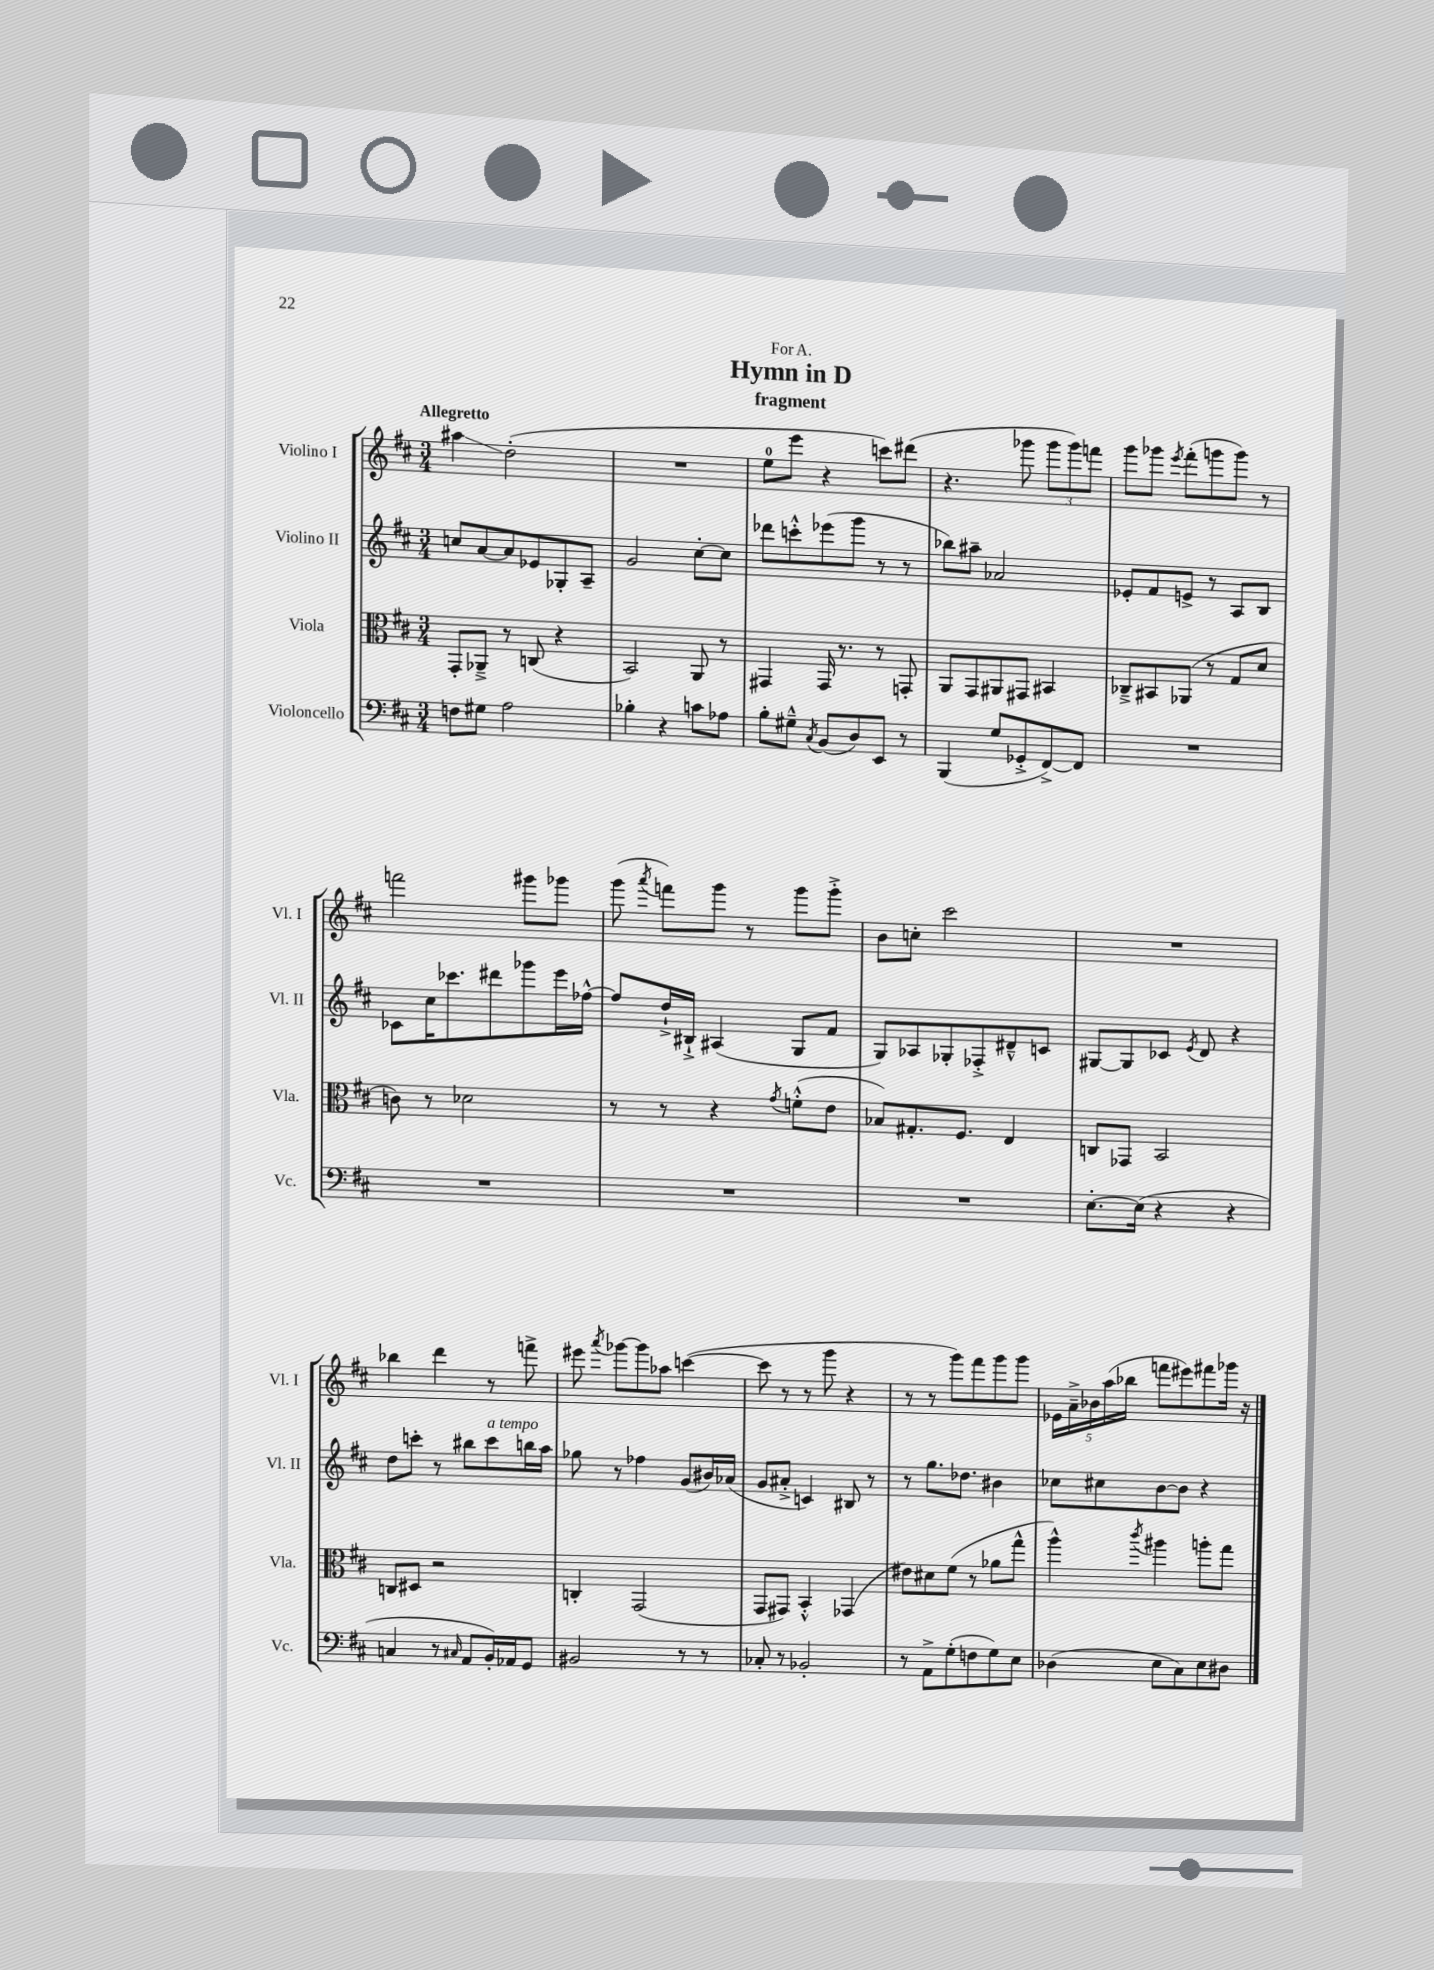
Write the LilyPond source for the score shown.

\header { title = "Hymn in D" subtitle = "fragment" dedication = "For A." }
<<
\new StaffGroup <<
\new Staff = "s0" \with { instrumentName = "Violino I" shortInstrumentName = "Vl. I" } {
    \clef treble \key d \major \numericTimeSignature \time 3/4 \tempo "Allegretto"
    \autoBeamOff ais''4\glissando d''2-.( |
    R2. |
    e''8[-0 e'''8] r4 c'''8[) dis'''8]( |
    r4. ges'''8 \tuplet 3/2 { ges'''8[ ges'''8) f'''8] } |
    g'''8[ ges'''8] \acciaccatura { e'''8 } fis'''8[-.( g'''8 g'''8]) r8 |
    f'''2 gis'''8[ ges'''8] |
    g'''8( \acciaccatura { a'''8 } f'''8[) g'''8] r8 g'''8[ g'''8]-.-> |
    b'8[ c''8]-. cis'''2 |
    R2. |
    bes''4 d'''4 r8 f'''8-> |
    eis'''8 \acciaccatura { a'''8 } ges'''8[~ ges'''8 aes''8] c'''4~( |
    c'''8 r8 r8 g'''8 r4 |
    r8 r8 g'''8[) fis'''8 g'''8 g'''8] |
    \tuplet 5/4 { ees'16[ a'16---> bes'16 a''16( bes''16] } f'''8[ eis'''8) fis'''8 ges'''16] r16 \bar "|." |
}
\new Staff = "s1" \with { instrumentName = "Violino II" shortInstrumentName = "Vl. II" } {
    \clef treble \key d \major \numericTimeSignature \time 3/4
    \autoBeamOff c''8[ a'8~ a'8 ees'8 ges8-. a8]-- |
    g'2 cis''8[~-. cis''8] |
    des'''8[ c'''8-.-^ ees'''8( g'''8] r8 r8 |
    bes''8[) ais''8]-- aes'2 |
    ees'8[-. fis'8 e'8]-> r8 a8[ b8] |
    ces'8[ cis''16 ces'''8. dis'''8 ges'''8 e'''16 fes''16]~-^ |
    fes''8[ d''16-!-> bis16]-!-> ais4( g8[ fis'8] |
    g8[) aes8 ges8-. fes8-.-> dis'8---^ c'8] |
    gis8[~ gis8 ces'8] \acciaccatura { e'8 } d'8 r4 |
    d''8[ c'''8]-. r8 bis''8[ c'''8^\markup { \italic "a tempo" } b''16 a''16] |
    ges''8 r8 fes''4 g'8[( bis'16) aes'16]( |
    g'8[ ais'8]-.-> c'4) bis8 r8 |
    r8 g''8.[ des''8.] bis'4 |
    ces''8[ cis''8 b'8~ b'8] r4 \bar "|." |
}
\new Staff = "s2" \with { instrumentName = "Viola" shortInstrumentName = "Vla." } {
    \clef alto \key d \major \numericTimeSignature \time 3/4
    \autoBeamOff g,8[-. aes,8]---> r8 c8( r4 |
    b,2) a,8 r8 |
    gis,4 gis,16 r8. r8 g,8-. |
    a,8[ g,8 ais,8 gis,8] bis,4 |
    ces8[---> bis,8 aes,8]( r8 g8[ d'8] |
    c'8) r8 des'2 |
    r8 r8 r4 \acciaccatura { g'8 } f'8[-.-^( e'8] |
    bes8[) gis8.-. fis8.] e4 |
    c8[ ges,8] b,2 |
    c8[ dis8] r2 |
    c4-. g,2( |
    g,8[ gis,8]) b,4-.-^ ges,4( |
    eis'8[) dis'8 fis'8]( r8 aes'8[ g''8]-^ |
    a''4-^) \acciaccatura { cis'''8 } ais''4 a''8[-. g''8] \bar "|." |
}
\new Staff = "s3" \with { instrumentName = "Violoncello" shortInstrumentName = "Vc." } {
    \clef bass \key d \major \numericTimeSignature \time 3/4
    \autoBeamOff f8[ gis8] a2 |
    bes4-. r4 c'8[ aes8] |
    b8[-. gis8]---^ \acciaccatura { cis8 } b,8[( d8) e,8] r8 |
    b,,4( g8[ ges,8-.-> fis,8~->) fis,8] |
    R2. |
    R2. |
    R2. |
    R2. |
    e8.[~-. e16]( r4 r4 |
    c4 r8 \grace { cis16 } a,8[ b,16-.) aes,16 g,8] |
    bis,2 r8 r8 |
    ces8-. r8 bes,2-. |
    r8 a,8[-> g8-.( f8 g8) e8] |
    des4( e8[ cis8) e8 dis8] \bar "|." |
}
>>
>>
\layout { \context { \Score \remove "Bar_number_engraver" } }
